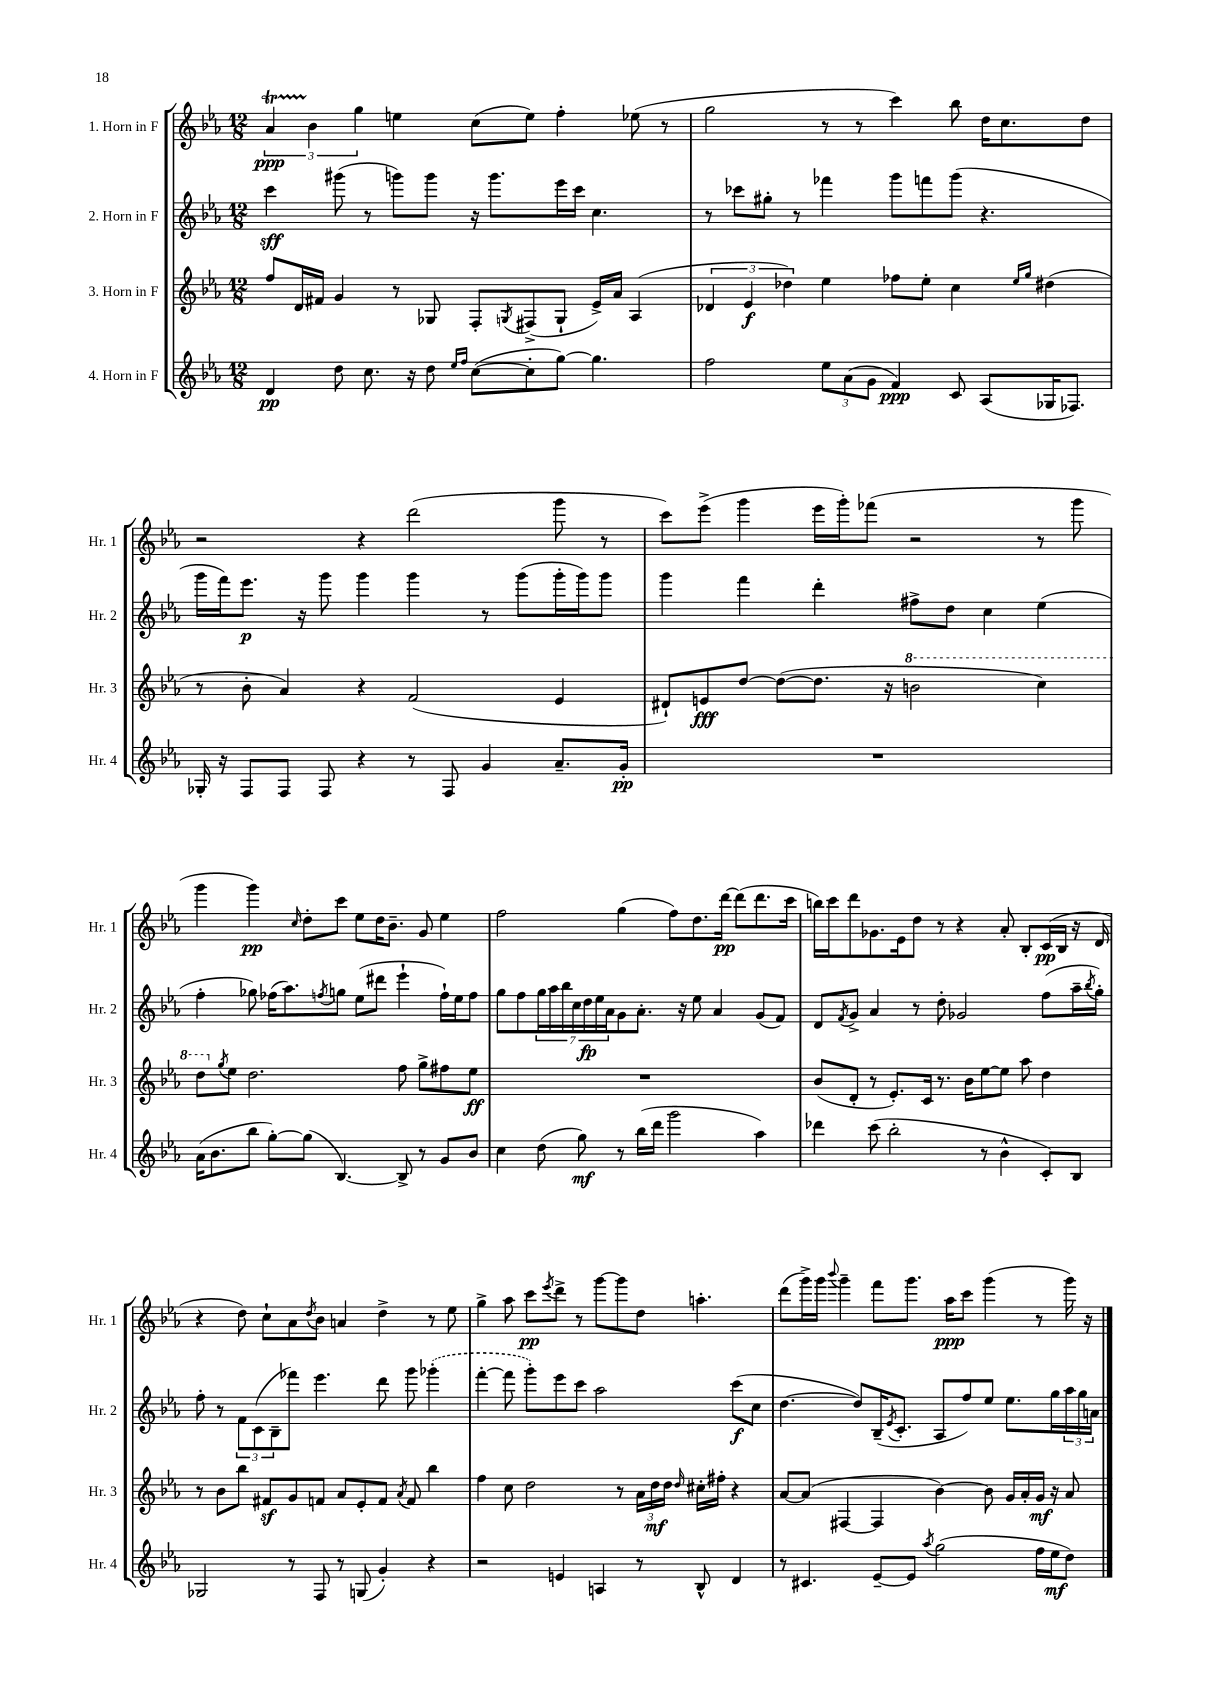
<<
\new StaffGroup <<
\new Staff = "s0" \with { instrumentName = "1. Horn in F" shortInstrumentName = "Hr. 1" } {
    \clef treble \key ees \major \numericTimeSignature \time 12/8
    \tuplet 3/2 { aes'4\startTrillSpan\ppp bes'4\stopTrillSpan g''4 } e''4 c''8( e''8) f''4-. ees''8( r8 |
    g''2 r8 r8 c'''4) bes''8 d''16 c''8. d''8 |
    r2 r4 d'''2( g'''8 r8 |
    c'''8) ees'''8->( g'''4 ees'''16 g'''16-.) fes'''8( r2 r8 g'''8 |
    g'''4 g'''4\pp) \grace { c''16 } d''8-. c'''8 ees''8 d''16 bes'8.-- g'8 ees''4 |
    f''2 g''4( f''8) d''8. d'''16~\pp d'''8( d'''8. c'''16 |
    b''16) c'''16 d'''8 ges'8. ees'16 d''8 r8 r4 aes'8-. bes8-. c'16\pp( bes16 r16 d'16 |
    r4 d''8) c''8-! aes'8 \acciaccatura { d''8 } bes'8 a'4 d''4-> r8 ees''8 |
    g''4-> aes''8 c'''8\pp \acciaccatura { ees'''8 } d'''8-> r8 g'''8~ g'''8 d''8 a''4.-. |
    d'''8( g'''16->) g'''16 \appoggiatura { bes'''8 } g'''4-- f'''8 g'''8. aes''16\ppp c'''8 g'''4( r8 g'''16) r16 \bar "|." |
}
\new Staff = "s1" \with { instrumentName = "2. Horn in F" shortInstrumentName = "Hr. 2" } {
    \clef treble \key ees \major \numericTimeSignature \time 12/8
    c'''4\sff gis'''8( r8 g'''8) g'''8 r16 g'''8. ees'''16 c'''16 c''4. |
    r8 ces'''8 gis''8-. r8 fes'''4 g'''8 f'''8 g'''8( r4. |
    g'''16 f'''16) ees'''8.\p r16 g'''8 g'''4 g'''4 r8 g'''8( g'''16-. g'''16) g'''8 |
    g'''4 f'''4 d'''4-. fis''8-> d''8 c''4 ees''4( |
    f''4-. ges''8) fes''16( aes''8.) \acciaccatura { f''8 } g''8 ees''8( dis'''8 ees'''4-! f''16-!) ees''16 f''8 |
    g''8 f''8 \tuplet 7/4 { g''16 aes''16 bes''16 c''16 d''16\fp ees''16 aes'16 } g'8 aes'8.-. r16 ees''8 aes'4 g'8( f'8) |
    d'8 \acciaccatura { f'8 } g'8-> aes'4 r8 d''8-. ges'2 f''8( aes''16-- \acciaccatura { bes''8 } g''16-.) |
    f''8-. r8 \tuplet 3/2 { f'8 c'8( bes8-- } fes'''8) ees'''4. d'''8 g'''8 \once \slurDashed ges'''4-.( |
    f'''4~-. f'''8 g'''8-.) ees'''8 c'''8 aes''2 c'''8\f( c''8 |
    d''4.~ d''8) bes16--( \acciaccatura { ees'8 } c'8.-. aes8 f''8) ees''8 ees''8. g''16 \tuplet 3/2 { aes''16 g''16 a'16 } \bar "|." |
}
\new Staff = "s2" \with { instrumentName = "3. Horn in F" shortInstrumentName = "Hr. 3" } {
    \clef treble \key ees \major \numericTimeSignature \time 12/8
    f''8 d'16 fis'16 g'4 r8 ges8 f8-. \acciaccatura { g8 } fis8->( g8-! ees'16->) aes'16 aes4( |
    \tuplet 3/2 { des'4 ees'4\f des''4) } ees''4 fes''8 ees''8-. c''4 \grace { ees''16 g''16 } dis''4( |
    r8 bes'8-. aes'4) r4 f'2( ees'4 |
    dis'8-!) e'8\fff d''8~ d''8~( d''8. r16 \ottava #1 b''2 c'''4) |
    d'''8 \ottava #0 \acciaccatura { g''8 } ees''8 d''2. f''8 g''8-> fis''8 ees''8\ff |
    R1. |
    bes'8( d'8-. r8 ees'8.-.) c'16 r8. bes'16 ees''8~ ees''8 aes''8 d''4 |
    r8 bes'8 bes''8 fis'8\sf g'8 f'8 aes'8 ees'8-. f'8 \acciaccatura { aes'8 } f'8 bes''4 |
    f''4 c''8 d''2 r8 \tuplet 3/2 { aes'16 d''16\mf d''16 } \grace { d''16 } cis''16-. fis''16-. r4 |
    aes'8~ aes'8( fis4~ fis4 bes'4~) bes'8 g'16 aes'16-. g'16\mf r16 aes'8 \bar "|." |
}
\new Staff = "s3" \with { instrumentName = "4. Horn in F" shortInstrumentName = "Hr. 4" } {
    \clef treble \key ees \major \numericTimeSignature \time 12/8
    d'4\pp d''8 c''8. r16 d''8 \grace { ees''16 f''16 } c''8~( c''8-. g''8~) g''4. |
    f''2 \tuplet 3/2 { ees''8 aes'8( g'8 } f'4\ppp) c'8 aes8( ges16 fes8.) |
    ges16-. r16 f8 f8 f8 r4 r8 f8 g'4 aes'8.-- g'16-.\pp |
    R1. |
    aes'16( bes'8. bes''8 g''8~-.) g''8( bes4.~) bes8-> r8 g'8 bes'8 |
    c''4 d''8( g''8\mf) r8 bes''16( d'''16 g'''2 aes''4) |
    des'''4 c'''8( bes''2-. r8 bes'4-^ c'8-.) bes8 |
    ges2 r8 f8 r8 g8( g'4-.) r4 |
    r2 e'4 a4 r8 bes8-^ d'4 |
    r8 cis'4. ees'8~-- ees'8 \acciaccatura { aes''8 } g''2( f''16 ees''16\mf d''8) \bar "|." |
}
>>
>>
\layout { \context { \Score \remove "Bar_number_engraver" } }
